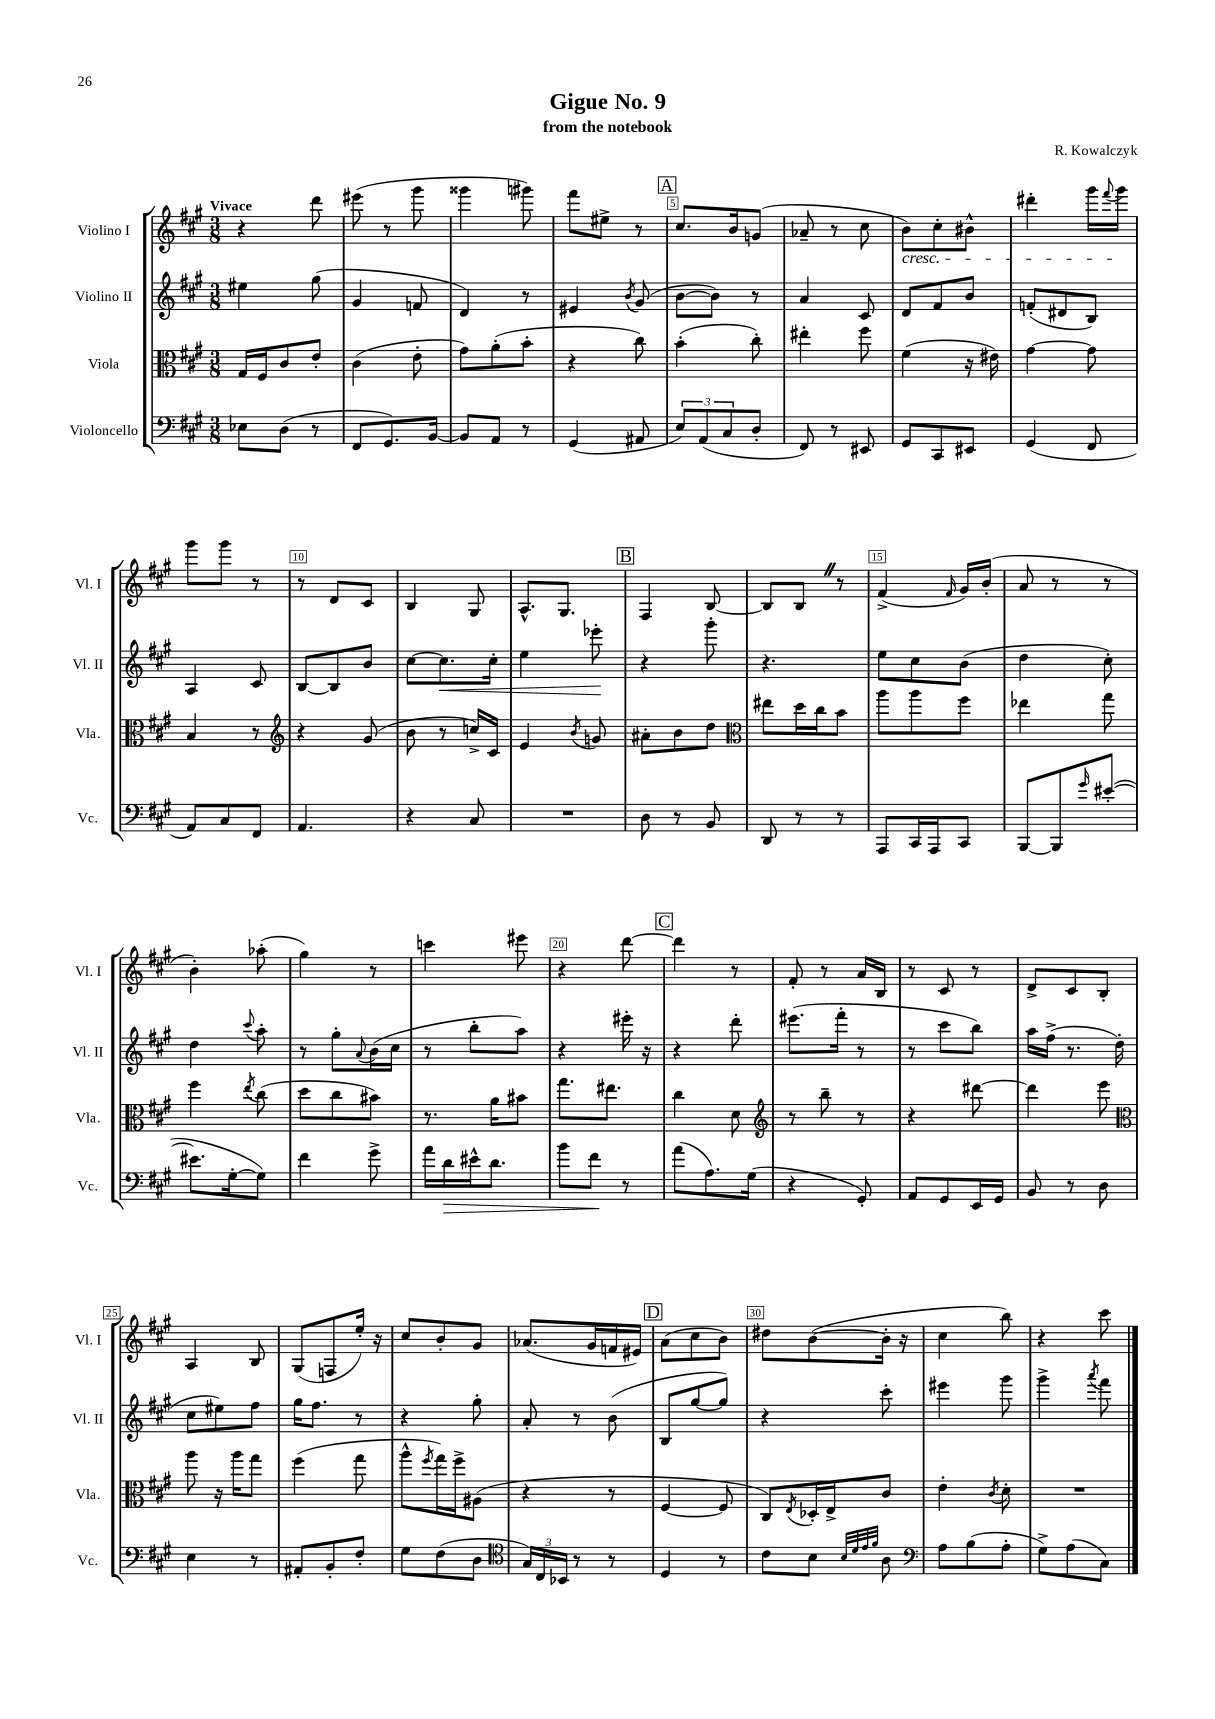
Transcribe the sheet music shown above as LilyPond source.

\header { title = "Gigue No. 9" composer = "R. Kowalczyk" subtitle = "from the notebook" }
<<
\new StaffGroup <<
\new Staff = "s0" \with { instrumentName = "Violino I" shortInstrumentName = "Vl. I" } {
    \clef treble \key a \major \numericTimeSignature \time 3/8 \tempo "Vivace"
    r4 d'''8 |
    eis'''8( r8 gis'''8 |
    gisis'''4 gis'''8) |
    fis'''8 eis''8-> r8 |
    \mark \markup { \box "A" } cis''8. b'16 g'8( |
    aes'8-- r8 cis''8 |
    b'8\cresc) cis''8-. bis'8-^ |
    dis'''4-. gis'''16 \appoggiatura { fis'''8 } gis'''16\! |
    gis'''8 gis'''8 r8 |
    r8 d'8 cis'8 |
    b4 gis8 |
    a8.-^ gis8. |
    \mark \markup { \box "B" } fis4 b8~ |
    b8 b8 \once \override BreathingSign.text = \markup { \musicglyph "scripts.caesura.straight" } \breathe r8 |
    fis'4->( \grace { fis'16 } gis'16) b'16-.( |
    a'8 r8 r8 |
    b'4-.) aes''8-.( |
    gis''4) r8 |
    c'''4 eis'''8 |
    r4 d'''8~ |
    \mark \markup { \box "C" } d'''4 r8 |
    fis'8-. r8 a'16 b16 |
    r8 cis'8 r8 |
    d'8-> cis'8 b8-. |
    a4 b8 |
    gis8( f8 e''16-.) r16 |
    cis''8 b'8-. gis'8 |
    aes'8.( gis'16 f'16 eis'16) |
    \mark \markup { \box "D" } a'8( cis''8 b'8) |
    dis''8 b'8~( b'16-. r16 |
    cis''4 b''8) |
    r4 cis'''8 \bar "|." |
}
\new Staff = "s1" \with { instrumentName = "Violino II" shortInstrumentName = "Vl. II" } {
    \clef treble \key a \major \numericTimeSignature \time 3/8
    eis''4 gis''8( |
    gis'4 f'8 |
    d'4) r8 |
    eis'4 \acciaccatura { b'8 } gis'8( |
    \mark \markup { \box "A" } b'8~ b'8) r8 |
    a'4 cis'8 |
    d'8 fis'8 b'8 |
    f'8-.( dis'8 b8) |
    a4 cis'8 |
    b8~ b8 b'8 |
    cis''8~ cis''8.\< cis''16-. |
    e''4 ees'''8-.\! |
    \mark \markup { \box "B" } r4 gis'''8-. |
    r4. |
    e''8 cis''8 b'8( |
    d''4 cis''8-.) |
    d''4 \appoggiatura { cis'''8 } a''8-. |
    r8 gis''8-. \appoggiatura { a'8 } b'16( cis''16 |
    r8 b''8-. a''8) |
    r4 eis'''16-. r16 |
    \mark \markup { \box "C" } r4 d'''8-. |
    eis'''8.( fis'''16-. r8 |
    r8 cis'''8 b''8) |
    a''16 fis''16->( r8. d''16-. |
    cis''8 eis''8) fis''8 |
    gis''16 fis''8. r8 |
    r4 gis''8-. |
    a'8-. r8 b'8( |
    \mark \markup { \box "D" } b8 gis''8~ gis''8) |
    r4 cis'''8-. |
    eis'''4 gis'''8 |
    gis'''4-> \acciaccatura { a'''8 } fis'''8 \bar "|." |
}
\new Staff = "s2" \with { instrumentName = "Viola" shortInstrumentName = "Vla." } {
    \clef alto \key a \major \numericTimeSignature \time 3/8
    gis16 fis16 cis'8 e'8-. |
    cis'4( e'8-. |
    gis'8) a'8-.( b'8-. |
    r4 cis''8) |
    \mark \markup { \box "A" } b'4-.( cis''8-.) |
    eis''4-. fis''8 |
    fis'4( r16 eis'16) |
    gis'4~ gis'8 |
    b4 r8 |
    \clef treble r4 gis'8( |
    b'8 r8 c''16->) cis'16 |
    e'4 \acciaccatura { b'8 } g'8 |
    \mark \markup { \box "B" } ais'8-. b'8 d''8 |
    \clef alto eis''8 d''16 cis''16 b'8 |
    a''8 a''8 fis''8 |
    ees''4 gis''8 |
    fis''4 \acciaccatura { e''8 } cis''8( |
    d''8 cis''8 bis'8) |
    r8. a'16 bis'8 |
    gis''8. eis''8. |
    \mark \markup { \box "C" } cis''4 d'8 |
    \clef treble r8 b''8-- r8 |
    r4 dis'''8~ |
    dis'''4 e'''8 |
    \clef alto a''8 r16 a''16 gis''8 |
    fis''4( gis''8 |
    a''8-^ \acciaccatura { fis''8 } gis''16) fis''16-> ais8( |
    r4 r8 |
    \mark \markup { \box "D" } fis4~ fis8 |
    cis8) \acciaccatura { e8 } des16-. e16-> cis'8 |
    e'4-. \acciaccatura { cis'8 } d'8-. |
    R4. \bar "|." |
}
\new Staff = "s3" \with { instrumentName = "Violoncello" shortInstrumentName = "Vc." } {
    \clef bass \key a \major \numericTimeSignature \time 3/8
    ees8 d8( r8 |
    fis,8 gis,8.) b,16~ |
    b,8 a,8 r8 |
    gis,4( ais,8 |
    \mark \markup { \box "A" } \tuplet 3/2 { e8) a,8( cis8 } d8-. |
    fis,8) r8 eis,8 |
    gis,8 cis,8 eis,8 |
    gis,4( fis,8 |
    a,8) cis8 fis,8 |
    a,4. |
    r4 cis8 |
    R4. |
    \mark \markup { \box "B" } d8 r8 b,8 |
    d,8 r8 r8 |
    a,,8 cis,16 a,,16 cis,8 |
    b,,8~ b,,8 \grace { gis'16 } eis'8~-.( |
    eis'8. gis16~-. gis8) |
    fis'4 gis'8-> |
    a'16 d'16\> eis'16-^ d'8. |
    b'8 fis'8\! r8 |
    \mark \markup { \box "C" } a'8( a8.) gis16( |
    r4 gis,8-.) |
    a,8 gis,8 e,16 gis,16 |
    b,8 r8 d8 |
    e4 r8 |
    ais,8-. b,8-. fis8-. |
    gis8 fis8( d8 |
    \clef tenor \tuplet 3/2 { gis16) cis16 bes,16 } r8 r8 |
    \mark \markup { \box "D" } d4 r8 |
    cis'8 b8 \grace { b32 d'32 e'32 fis'32 } a8 |
    \clef bass a8 b8( a8-. |
    gis8->) a8( cis8) \bar "|." |
}
>>
>>
\layout { \context { \Score \override BarNumber.break-visibility = ##(#f #t #t) barNumberVisibility = #(every-nth-bar-number-visible 5) \override BarNumber.stencil = #(make-stencil-boxer 0.1 0.3 ly:text-interface::print) } }
